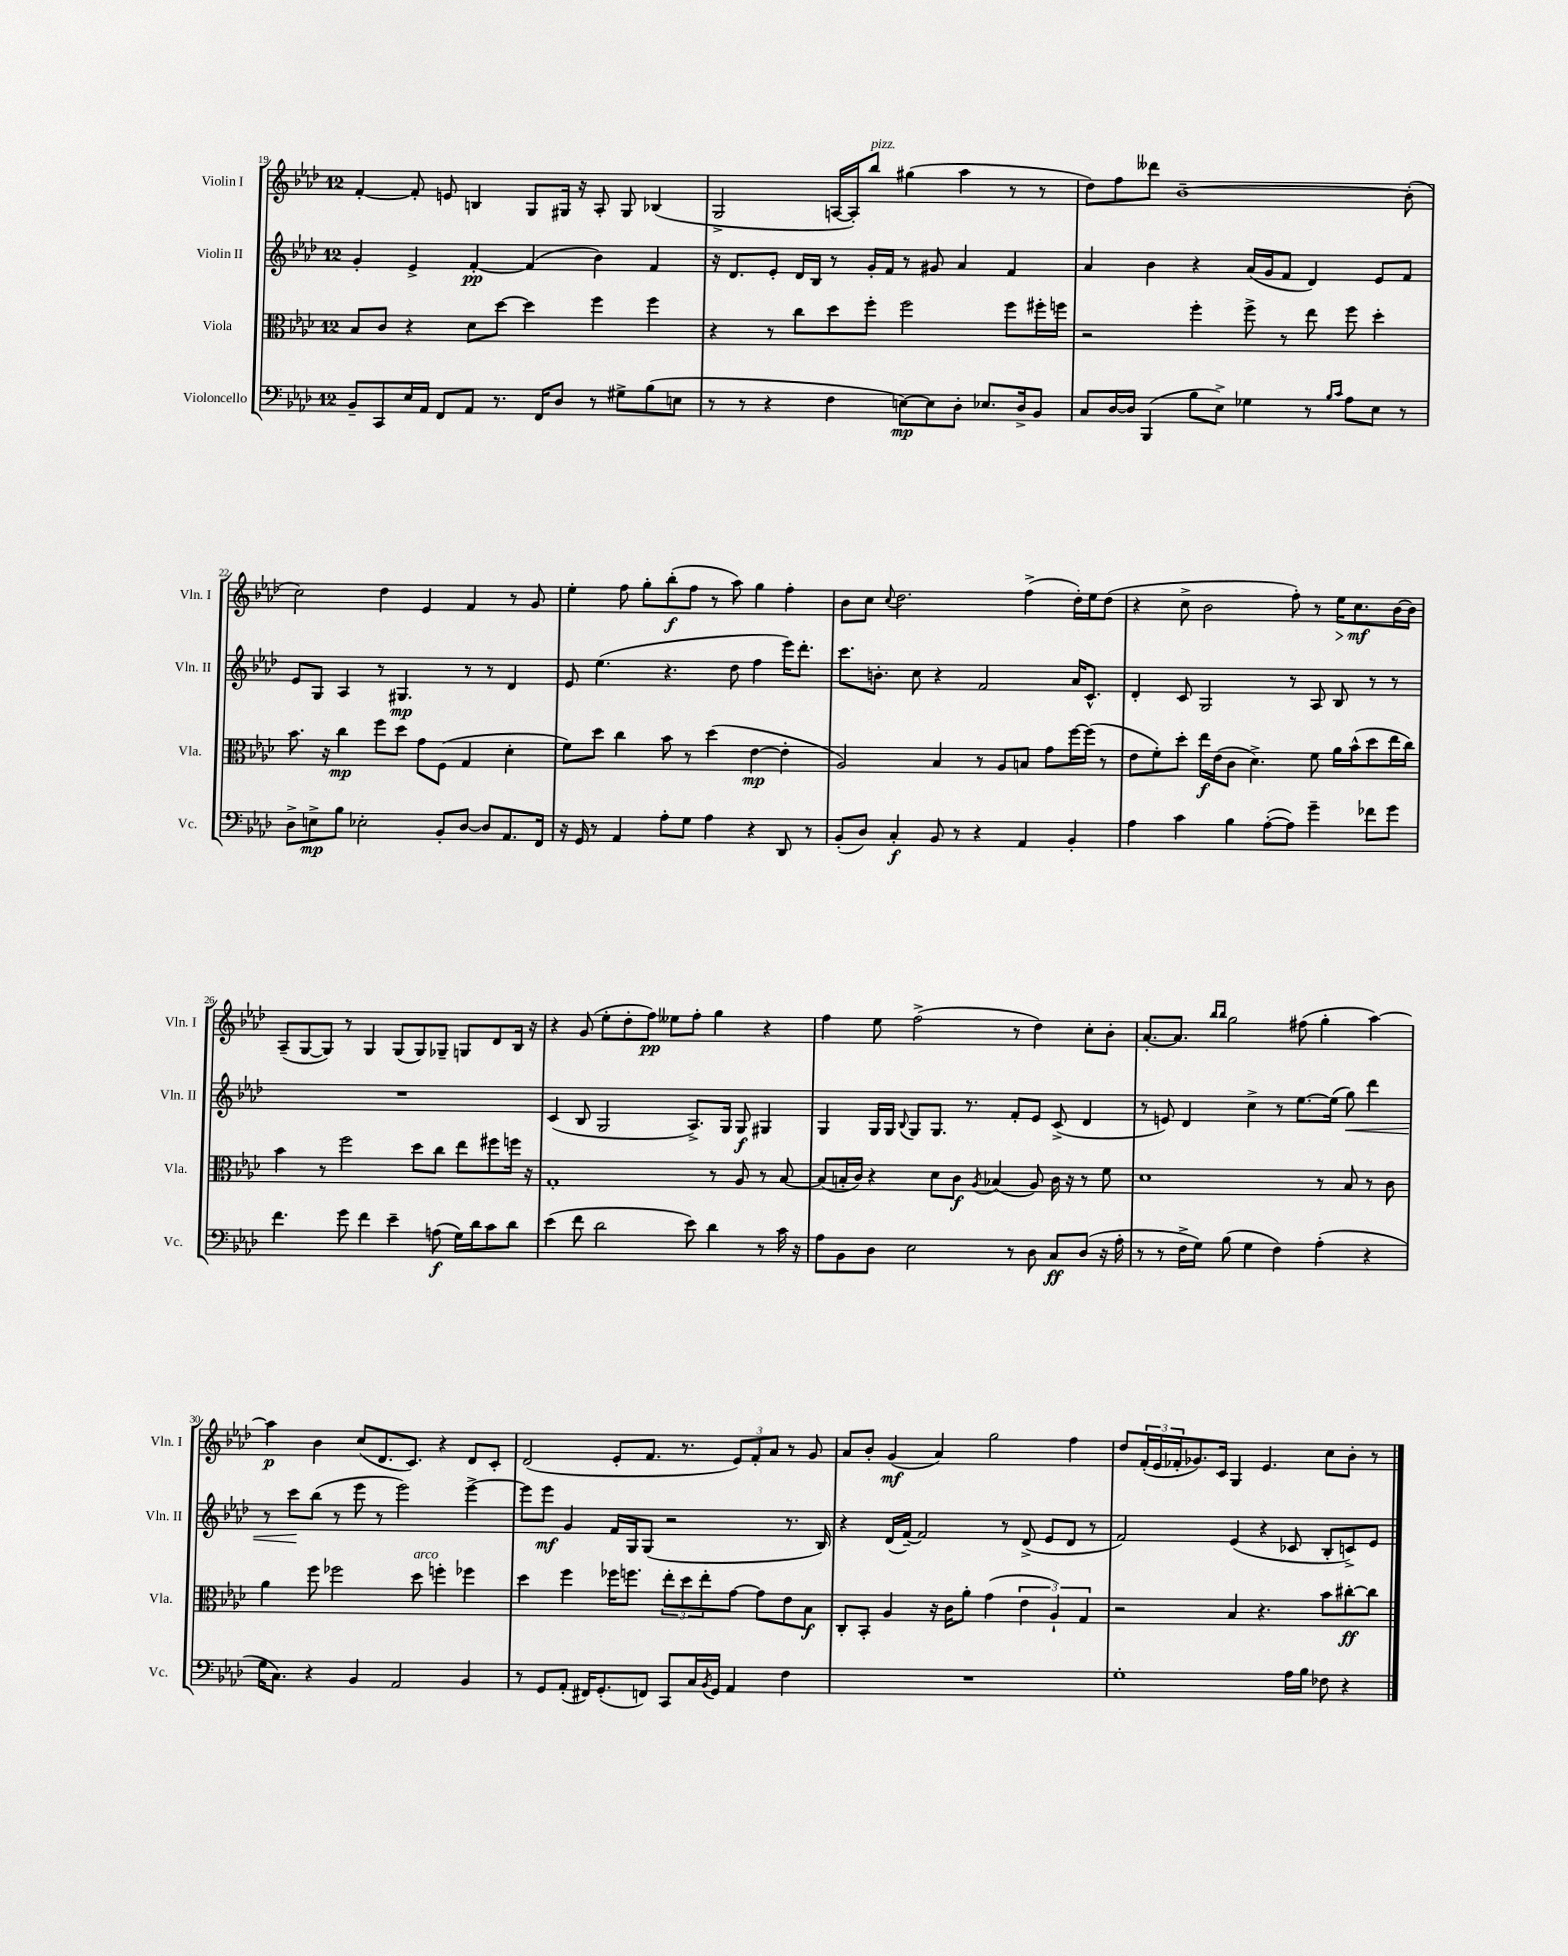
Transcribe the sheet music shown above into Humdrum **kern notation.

**kern	**kern	**kern	**kern
*staff4	*staff3	*staff2	*staff1
*clefF4	*clefC3	*clefG2	*clefG2
*k[b-e-a-d-]	*k[b-e-a-d-]	*k[b-e-a-d-]	*k[b-e-a-d-]
*M12/8	*M12/8	*M12/8	*M12/8
8BB-~/L	8B-/L	4g'/	[4f'/
8CC/	8c/J	.	.
16E-/L	4r	4e-^/	8f'/]
16AA-/JJ	.	.	.
8FF/L	.	.	8e/
8AA-/J	8d-\L	[4f'/	4B/
8.r	[8dd-\J	.	.
.	4dd-\]	(4f/]	8G/L
16FF/LK	.	.	.
8D-/J	.	.	16G#/Jk
.	.	.	16r
8r	4ff\	4b-\)	8A-'/
8G#^\L	.	.	8G#/
(8B-\	4ff\	4f/	(4B-/
8E\J	.	.	.
=	=	=	=
8r	4r	16r	2G^/
.	.	8.d-/L	.
8r	.	.	.
4r	8r	8e-'/J	.
.	8cc\L	16d-/LL	.
.	.	16B-/JJ	.
4F\	8dd-\	8r	[16A/LL
.	.	.	16A'/]J)
.	8ff'\J	16g'/LL	8bb-/J
.	.	16f/JJ	.
[8E\L)	2ff\	8r	(4gg#\
8E\]	.	8g#/	.
8D-'\J	.	4a-/	4aa-\
8.E-/L	.	.	.
.	8ff\L	4f/	8r
16D-^/k	.	.	.
8BB-/J	16ff#'\L	.	8r
.	16ff\JJ	.	.
=	=	=	=
8C/L	2r	4a-/	8dd-\L)
[16D-/L	.	.	8ff\
16D-/]JJ	.	.	.
(4BBB-/	.	4b-\	8ddd--\J
.	.	.	[1b-~
8B-\L	4ff'\	4r	.
8E-^\J)	.	.	.
4G-\	8ff^\	(16a-/LL	.
.	.	16g/J	.
.	8r	8f/J	.
8r	8ee-\	4d-/)	.
16qqB-/LL	.	.	.
16qqc/JJ	.	.	.
8A-\L	8ff\	.	.
8E-\J	4dd-'\	8e-/L	.
8r	.	8f/J	(8b-'\]
=	=	=	=
8D-^\L	8.b-\	8e-/L	2cc\)
8E^\	.	8G/J	.
.	16r	.	.
8B-\J	4cc\	4A-/	.
2E-'\	.	.	.
.	8ff\L	8r	4dd-\
.	8dd-\J	4.G#/	.
.	8g\L	.	4e-/
8BB-'/L	(8F\J	.	.
[8D-/J	4G/	8r	4f/
8D-/]L	.	8r	.
8.AA-/	4d-'\	4d-/	8r
.	.	.	8g/
16FF/Jk	.	.	.
=	=	=	=
16r	8f\L)	8e-/	4ee-'\
16GG/	.	.	.
8r	8dd-\J	(4.ee-\	.
4AA-/	4cc\	.	8ff\
.	.	.	8gg'\L
8A-'\L	8b-\	4.r	(8bb-'\
8G\J	8r	.	8ff\J
4A-\	(4dd-\	.	8r
.	.	8dd-\	8aa-\)
4r	[4e-\	4ff\	4gg\
8DD-/	4e-'\]	16eee-\LK)	4ff'\
.	.	8.ddd-'\J	.
8r	.	.	.
=	=	=	=
(8BB-'/L	2A-/)	8.ccc\L	8b-\L
8D-/J)	.	.	8cc\J
.	.	8.b'\J	.
.	.	.	8qqcc/
4C'/	.	.	2.dd-\
.	.	8cc\	.
8BB-/	4B-/	4r	.
8r	.	.	.
4r	8r	2f/	.
.	8A-/L	.	.
4AA-/	8B/J	.	(4ff^\
.	8g\L	.	.
4BB-'/	[16ff\L	16a-/LK	16dd-'\LL)
.	(16ff\]JJ	8.c^^/J	16ee-\J
.	8r	.	(8dd-\J
=	=	=	=
4A-\	8e-\L	4d-'/	4r
.	8f'\)	.	.
4c\	8dd-'\J	8c/	8cc^\
.	16ee-\LL	2G/	2b-\
.	(16e-\J	.	.
4B-\	8c\J	.	.
.	4.d-^\)	.	.
([8A-'\L	.	.	.
8A-\]J)	.	8r	8ff'\)
4g~\	8f\	8A-/	8r
.	16a-\LL	8B-/	16ee-\LK
.	(16b-^^\J	.	8.cc\
8f-\L	8dd-\	8r	.
8g\J	16ee-\L	8r	[16b-\L
.	16cc\JJ)	.	16b-\]JJ
=	=	=	=
4.f\	4b-\	1.r	(8A-~/L
.	.	.	[8G/
.	8r	.	8G/]J)
8g\	2ff\	.	8r
4f\	.	.	4G/
4e-~\	.	.	(8G/L
.	8dd-\L	.	8G/)
(8A\	8cc\J	.	8G-~/J
16G\LL)	8ee-\L	.	8G/L
16d-\J	.	.	.
8c\	8ff#\	.	8d-/
8d-\J	16ff\Jk	.	16B-/Jk
.	16r	.	16r
=	=	=	=
(4e-\	1G'	(4c/	4r
8f\	.	8B-/	(8g/
2d-\	.	2G/	8ee-'\L
.	.	.	8dd-'\
.	.	.	8ff\J)
.	.	.	8ee--\L
8e-\)	.	8.A-^/L)	8ff'\J
4d-\	8r	.	4gg\
.	.	16G/Jk	.
.	8A-/	8G/	.
8r	8r	4G#/	4r
16c\	[8B-/	.	.
16r	.	.	.
=	=	=	=
8A-\L	(8B-/]L	4G/	4ff\
8BB-\	16B'/L	.	.
.	16c/JJ)	.	.
8D-\J	4r	16G/LL	8ee-\
.	.	16G/JJ	.
.	.	8qqB-/	.
2E-\	.	8G/L	(2ff^\
.	8d-\L	8.G/J	.
.	8c\J	.	.
.	.	8.r	.
.	8qA-/	.	.
.	(4B-/	.	.
8r	.	8f'/L	8r
8D-\	8A-/)	8e-/J	4dd-\)
8C/L	16c\	(8c^/	.
.	16r	.	.
(8D-/J	8r	4d-/	8cc'\L
16r	8f\	.	8b-'\J
16A-'\	.	.	.
=	=	=	=
8r	1d-	8r	[8.a-'/L
8r	.	8e/)	.
.	.	.	8.a-/]J
16F^\LL	.	4d-/	.
16G\JJ)	.	.	.
.	.	.	16qqbb-/LL
.	.	.	16qqbb-/JJ
(8B-\	.	.	2gg\
4G\	.	4cc^\	.
4F\)	.	8r	.
.	.	[8.ee-\L	(8ff#\
(4A-'\	8r	.	4gg'\
.	.	(16ee-\]Jk	.
.	8B-/	8gg\)	.
4r	8r	4ddd-\	[4aa-\)
.	8c\	.	.
=	=	=	=
16G\LK	4a-\	8r	4aa-\]
8.C\J)	.	.	.
.	.	8ccc\L	.
4r	8ff\	(8bb-\J	4b-\
.	2ff-\	8r	.
4BB-/	.	8eee-\	(8cc/L
.	.	8r	8.d-/
2AA-/	.	2eee-\)	.
.	.	.	8.c/J)
.	8dd-\	.	.
.	4ff'\	.	4r
4BB-/	4ff-\	[4eee-^\	8d-/L
.	.	.	8c'/J
=	=	=	=
8r	4dd-\	8eee-\]L	(2d-/
8GG/L	.	8eee-\J	.
(8AA-'/J	4ff\	4g/	.
16FF#/LK)	.	.	.
(8.GG'/	.	.	.
.	16ff-\LK	16f/LL	8e-'/L
.	8.ff\J	16G/J	.
8FF/J)	.	(8G/J	8.f/J
8CC/L	12ee-'\L	2r	.
.	.	.	8.r
.	12dd-\	.	.
16C/L	.	.	.
.	12ee-'\	.	.
8qBB-/	.	.	.
16GG/JJ	.	.	.
4AA-/	[8g\J	.	12e-/L)
.	.	.	12f'/
.	8g\]L	.	.
.	.	.	12a-/J
4F\	8e-\	8.r	8r
.	8B-\J	.	8g/
.	.	16B-/)	.
=	=	=	=
1.r	8C'/L	4r	8a-/L
.	8BB-'/J	.	8b-'/J
.	4A-/	(16d-/LL	(4g/
.	.	[16f~/JJ)	.
.	.	2f/]	.
.	16r	.	4a-/)
.	16c\LK	.	.
.	8a-'\J	.	.
.	(4g\	.	2gg\
.	.	8r	.
.	6e-\	(8d-^/	.
.	.	8e-/L	.
.	6A-`/)	.	.
.	.	8d-/J	4ff\
.	6G/	.	.
.	.	8r	.
=	=	=	=
1G'	2r	2f/)	8dd-/L
.	.	.	(24f'/L
.	.	.	24e-/
.	.	.	24f-'/J
.	.	.	8.g-/)
.	.	.	16c/Jk
.	4B-/	(4e-/	4G/
.	4.r	4r	4.e-/
16A-\LL	.	8c-/	.
16B-\JJ	.	.	.
8F-\	8b-\L	8B-'/L	8cc\L
4r	[8cc#'\	8c^/)	8b-'\J
.	8cc#\]J	8e-/J	8r
==	==	==	==
*-	*-	*-	*-
